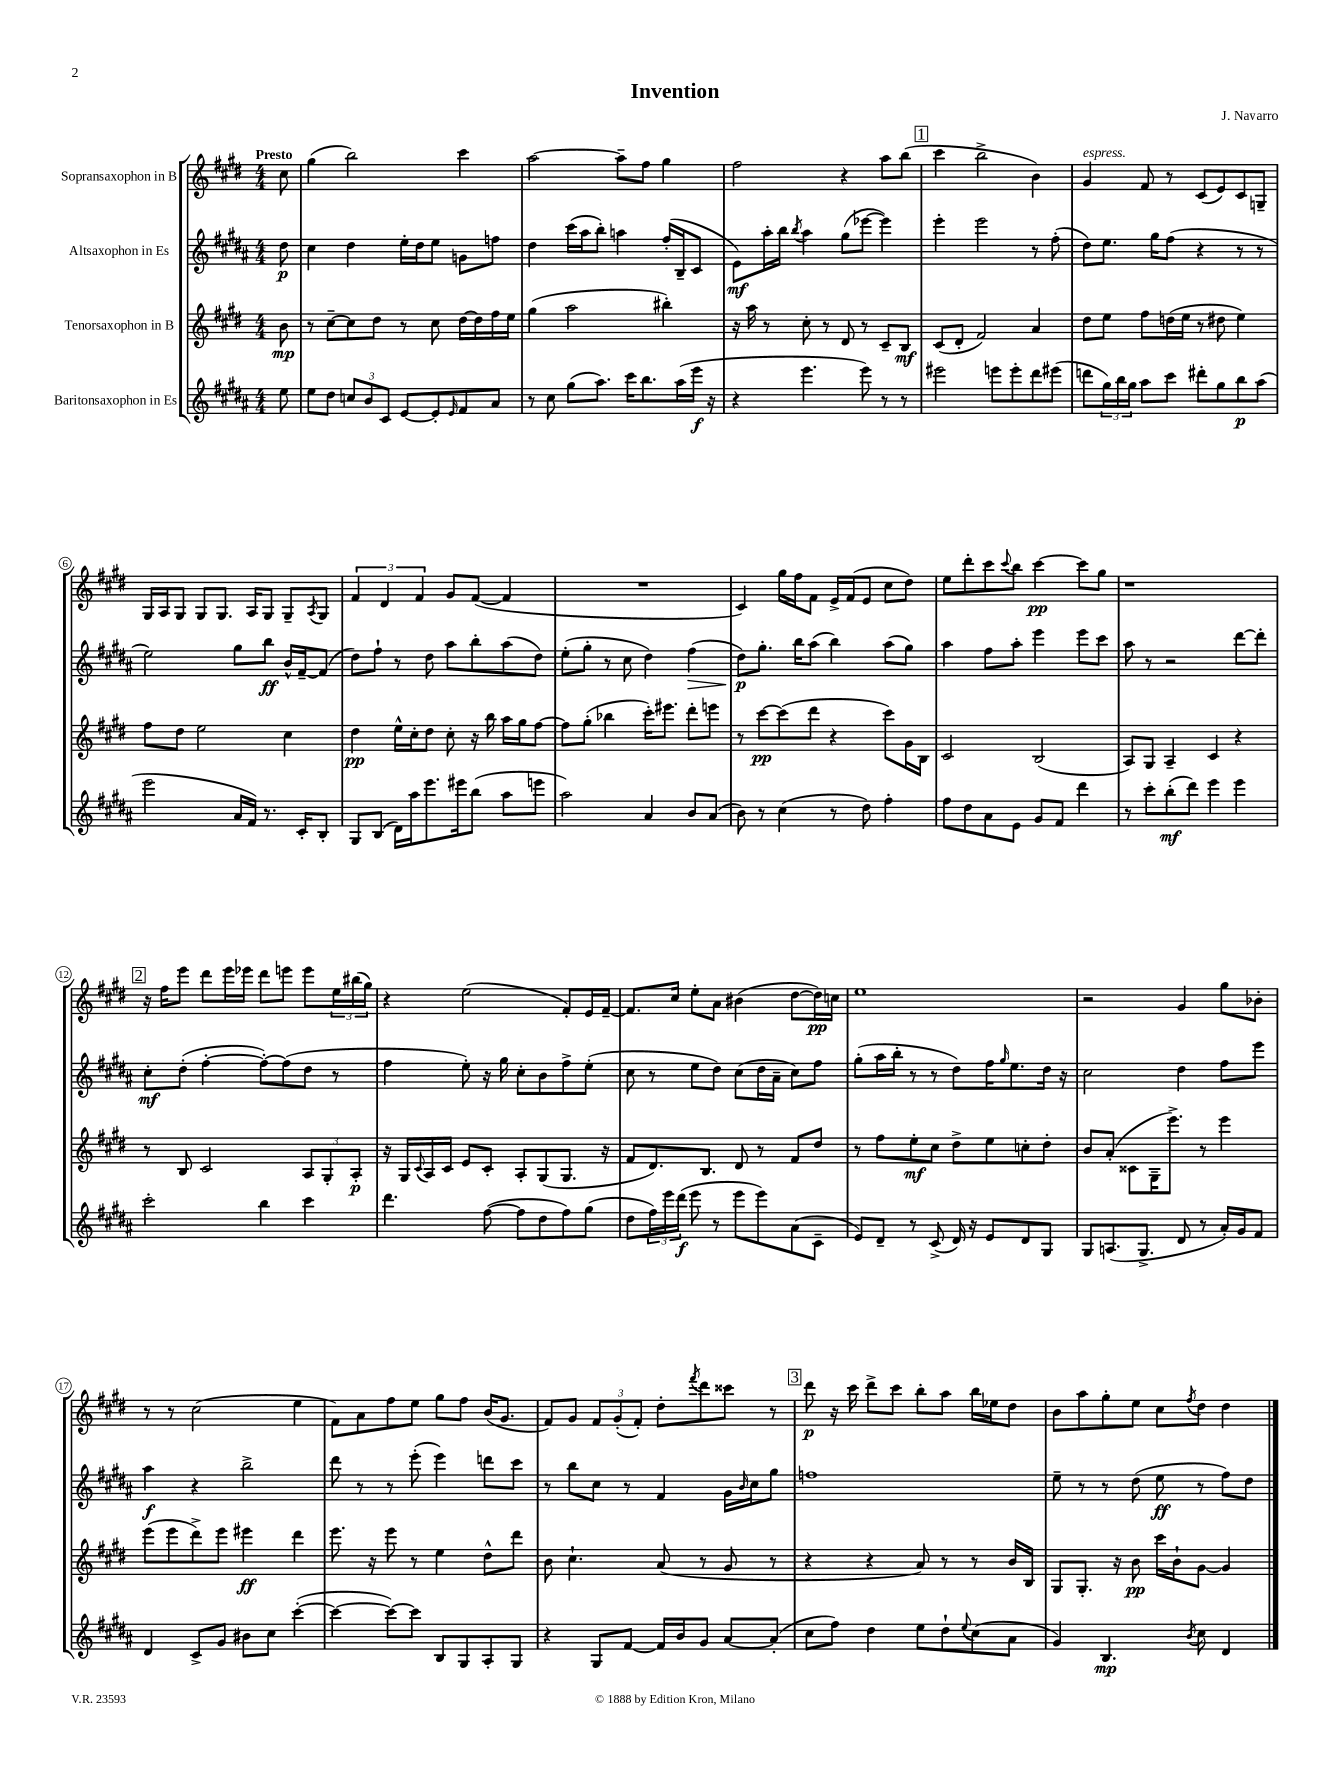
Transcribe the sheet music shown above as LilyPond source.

\header { title = "Invention" composer = "J. Navarro" }
<<
\new StaffGroup <<
\new Staff = "s0" \with { instrumentName = "Sopransaxophon in B" } {
    \clef treble \key e \major \numericTimeSignature \time 4/4 \partial 8 \tempo "Presto"
    cis''8 |
    gis''4( b''2) cis'''4 |
    a''2~ a''8-- fis''8 gis''4 |
    fis''2 r4 a''8 b''8( |
    \mark \markup { \box "1" } cis'''4 b''2-> b'4) |
    gis'4^\markup { \italic "espress." } fis'8 r8 cis'8( e'8) cis'8 g8-- |
    gis16 a16 gis8 gis8 gis8. a16 gis8 gis8-- \acciaccatura { a8 } gis8 |
    \tuplet 3/2 { fis'4 dis'4 fis'4 } gis'8 fis'8~( fis'4 |
    R1 |
    cis'4) gis''16 fis''16 fis'8 e'16-> fis'16( e'8 cis''8 dis''8) |
    e''8 dis'''8-. cis'''8 \appoggiatura { cis'''8 } b''8 cis'''4~\pp cis'''8 gis''8 |
    r1 |
    \mark \markup { \box "2" } r16 fis''16 e'''8 dis'''8 e'''16 ees'''16 dis'''8 e'''8 e'''8 \tuplet 3/2 { e''16 bis''16( gis''16) } |
    r4 e''2( fis'8-.) e'16 fis'16~-- |
    fis'8. cis''16 e''8-. a'8 bis'4( dis''8~ dis''16\pp) c''16 |
    e''1 |
    r2 gis'4 gis''8 bes'8-. |
    r8 r8 cis''2( e''4 |
    fis'8) a'8 fis''8 e''8 gis''8 fis''8 b'16( gis'8. |
    fis'8) gis'8 \tuplet 3/2 { fis'8 gis'8-.( fis'8-.) } dis''8-. \acciaccatura { fis'''8 } dis'''8 cisis'''8 r8 |
    \mark \markup { \box "3" } dis'''8\p r16 cis'''16 dis'''8-> cis'''8 b''8-. a''8 b''16 ees''16 dis''8 |
    b'8 a''8 gis''8-. e''8 cis''8 \acciaccatura { fis''8 } dis''8 dis''4 \bar "|." |
}
\new Staff = "s1" \with { instrumentName = "Altsaxophon in Es" } {
    \clef treble \key b \major \numericTimeSignature \time 4/4 \partial 8
    dis''8\p |
    cis''4 dis''4 e''16-. dis''16 e''8 g'8 f''8 |
    dis''4 cis'''16( ais''16 b''8-.) a''4 fis''16-.( b16-- cis'8 |
    e'8\mf) ais''16-. b''16 \acciaccatura { b''8 } ais''4 gis''8( ees'''8~ ees'''4) |
    \mark \markup { \box "1" } e'''4-. e'''2 r8 fis''8-.( |
    dis''8) e''8. gis''16 fis''8( r4 r8 r8 |
    e''2) gis''8 b''8\ff b'16-^ fis'16~-- fis'8( |
    dis''8) fis''8-! r8 dis''8 ais''8 b''8-. ais''8( dis''8) |
    e''8-.( gis''8-. r8 cis''8 dis''4) fis''4\>( |
    dis''8\p\!) gis''8.-. b''16 ais''8( b''4) ais''8( gis''8) |
    ais''4 fis''8 ais''8-. e'''4 e'''8 cis'''8 |
    ais''8 r8 r2 dis'''8~ dis'''8-. |
    \mark \markup { \box "2" } cis''8-.\mf dis''8-.( fis''4~-. fis''8~-.) fis''8( dis''8 r8 |
    fis''4 e''8-.) r16 gis''16 cis''8-. b'8 fis''8-> e''8-.( |
    cis''8 r8 e''8 dis''8) cis''8( dis''16 ais'16-- cis''8) fis''8 |
    gis''8-.( ais''16 b''16-. r8 r8 dis''8) fis''16 \grace { gis''16 } e''8. dis''16 r16 |
    cis''2 dis''4 fis''8 e'''8 |
    ais''4\f r4 b''2-> |
    dis'''8 r8 r8 e'''8-.( e'''4) d'''8 cis'''8 |
    r8 b''8 cis''8 r8 fis'4 gis'16 \grace { b'16 } cis''16 gis''8 |
    \mark \markup { \box "3" } f''1 |
    e''8-- r8 r8 dis''8( e''8\ff r8 fis''8) dis''8 \bar "|." |
}
\new Staff = "s2" \with { instrumentName = "Tenorsaxophon in B" } {
    \clef treble \key e \major \numericTimeSignature \time 4/4 \partial 8
    b'8\mp |
    r8 cis''8~-- cis''8 dis''8 r8 cis''8 dis''16~ dis''16 fis''16 e''16 |
    gis''4( a''2 bis''4-.) |
    r16 a''16 r8 cis''8-. r8 dis'8 r8 cis'8-- b8\mf |
    \mark \markup { \box "1" } cis'8( dis'8-. fis'2) a'4 |
    dis''8 e''8 fis''8 d''16( e''16 r8 dis''8 e''4) |
    fis''8 dis''8 e''2 cis''4 |
    dis''4\pp e''16-^ cis''16-. dis''8 cis''8-. r16 b''16 a''16 gis''16 fis''8~ |
    fis''8 gis''8-.( bes''4 cis'''16-.) eis'''8. dis'''8-. e'''8 |
    r8 cis'''8~\pp cis'''8( dis'''8 r4 cis'''8) gis'16 b16 |
    cis'2 b2( |
    a8) gis8 a4-- cis'4 r4 |
    \mark \markup { \box "2" } r8 b8 cis'2 \tuplet 3/2 { a8 gis8-. a8-.\p } |
    r16 gis16 \appoggiatura { cis'8 } a16 cis'16 e'8 cis'8-. a8-. gis8( gis8. r16 |
    fis'8 dis'8.) b8. dis'8 r8 fis'8 dis''8 |
    r8 fis''8 e''8-.\mf cis''8 dis''8-> e''8 c''8-. dis''8-. |
    b'8 a'8-.( cisis'8 gis16-- e'''8.->) r8 e'''4 |
    e'''8( e'''8 dis'''8->) e'''8 eis'''4\ff dis'''4 |
    e'''8. r16 e'''8 r8 e''4 dis''8-^ dis'''8 |
    b'8 cis''4.-! a'8( r8 gis'8 r8 |
    \mark \markup { \box "3" } r4 r4 a'8) r8 r8 b'16 b16 |
    gis8 gis8.-. r16 b'8\pp cis'''16 b'16-! gis'8~ gis'4 \bar "|." |
}
\new Staff = "s3" \with { instrumentName = "Baritonsaxophon in Es" } {
    \clef treble \key b \major \numericTimeSignature \time 4/4 \partial 8
    e''8 |
    e''8 dis''8 \tuplet 3/2 { c''8 b'8 cis'8 } e'8~ e'8-. \grace { e'16 } fis'8 ais'8 |
    r8 cis''8 gis''8( ais''8.) cis'''16 b''8. ais''16( e'''16\f r16 |
    r4 e'''4. e'''8) r8 r8 |
    \mark \markup { \box "1" } eis'''2 e'''8 e'''8-. dis'''8 eis'''8( |
    d'''8 \tuplet 3/2 { gis''16) b''16 gis''16 } ais''8 cis'''8 dis'''8-. gis''8 b''8\p ais''8( |
    e'''2 ais'16 fis'16) r8. cis'16-. b8-. |
    gis8 b8( dis'16) ais''16 e'''8. eis'''16 b''8( ais''8 e'''8 |
    ais''2) ais'4 b'8 ais'8( |
    b'8) r8 cis''4( r8 dis''8) fis''4-. |
    fis''8 dis''8 ais'8 e'8 gis'8 fis'8 dis'''4 |
    r8 cis'''8-. b''8-.\mf( dis'''8) e'''4 e'''4 |
    \mark \markup { \box "2" } cis'''2-. b''4 cis'''4 |
    dis'''4. fis''8~( fis''8 dis''8 fis''8) gis''8( |
    dis''8 \tuplet 3/2 { fis''16) e'''16 dis'''16\f( } e'''8 r8 e'''8 e'''8) ais'8( cis'8-- |
    e'8) dis'8-- r8 cis'8->( dis'16) r16 e'8 dis'8 gis8 |
    gis8 a8.( gis8.-> dis'8 r8 ais'16-.) gis'16 fis'8 |
    dis'4 cis'8-> gis'8 bis'8 cis''8 cis'''4~-.( |
    cis'''4~ cis'''8~) cis'''8 b8 gis8 ais8-. gis8 |
    r4 gis8 fis'8~ fis'16 b'16 gis'8 ais'8~ ais'8-.( |
    \mark \markup { \box "3" } cis''8 fis''8) dis''4 e''8 dis''8-! \appoggiatura { e''8 } cis''8( ais'8 |
    gis'4) b4.\mp \acciaccatura { b'8 } cis''8 dis'4 \bar "|." |
}
>>
>>
\layout { \context { \Score \override BarNumber.stencil = #(make-stencil-circler 0.1 0.3 ly:text-interface::print) } }
